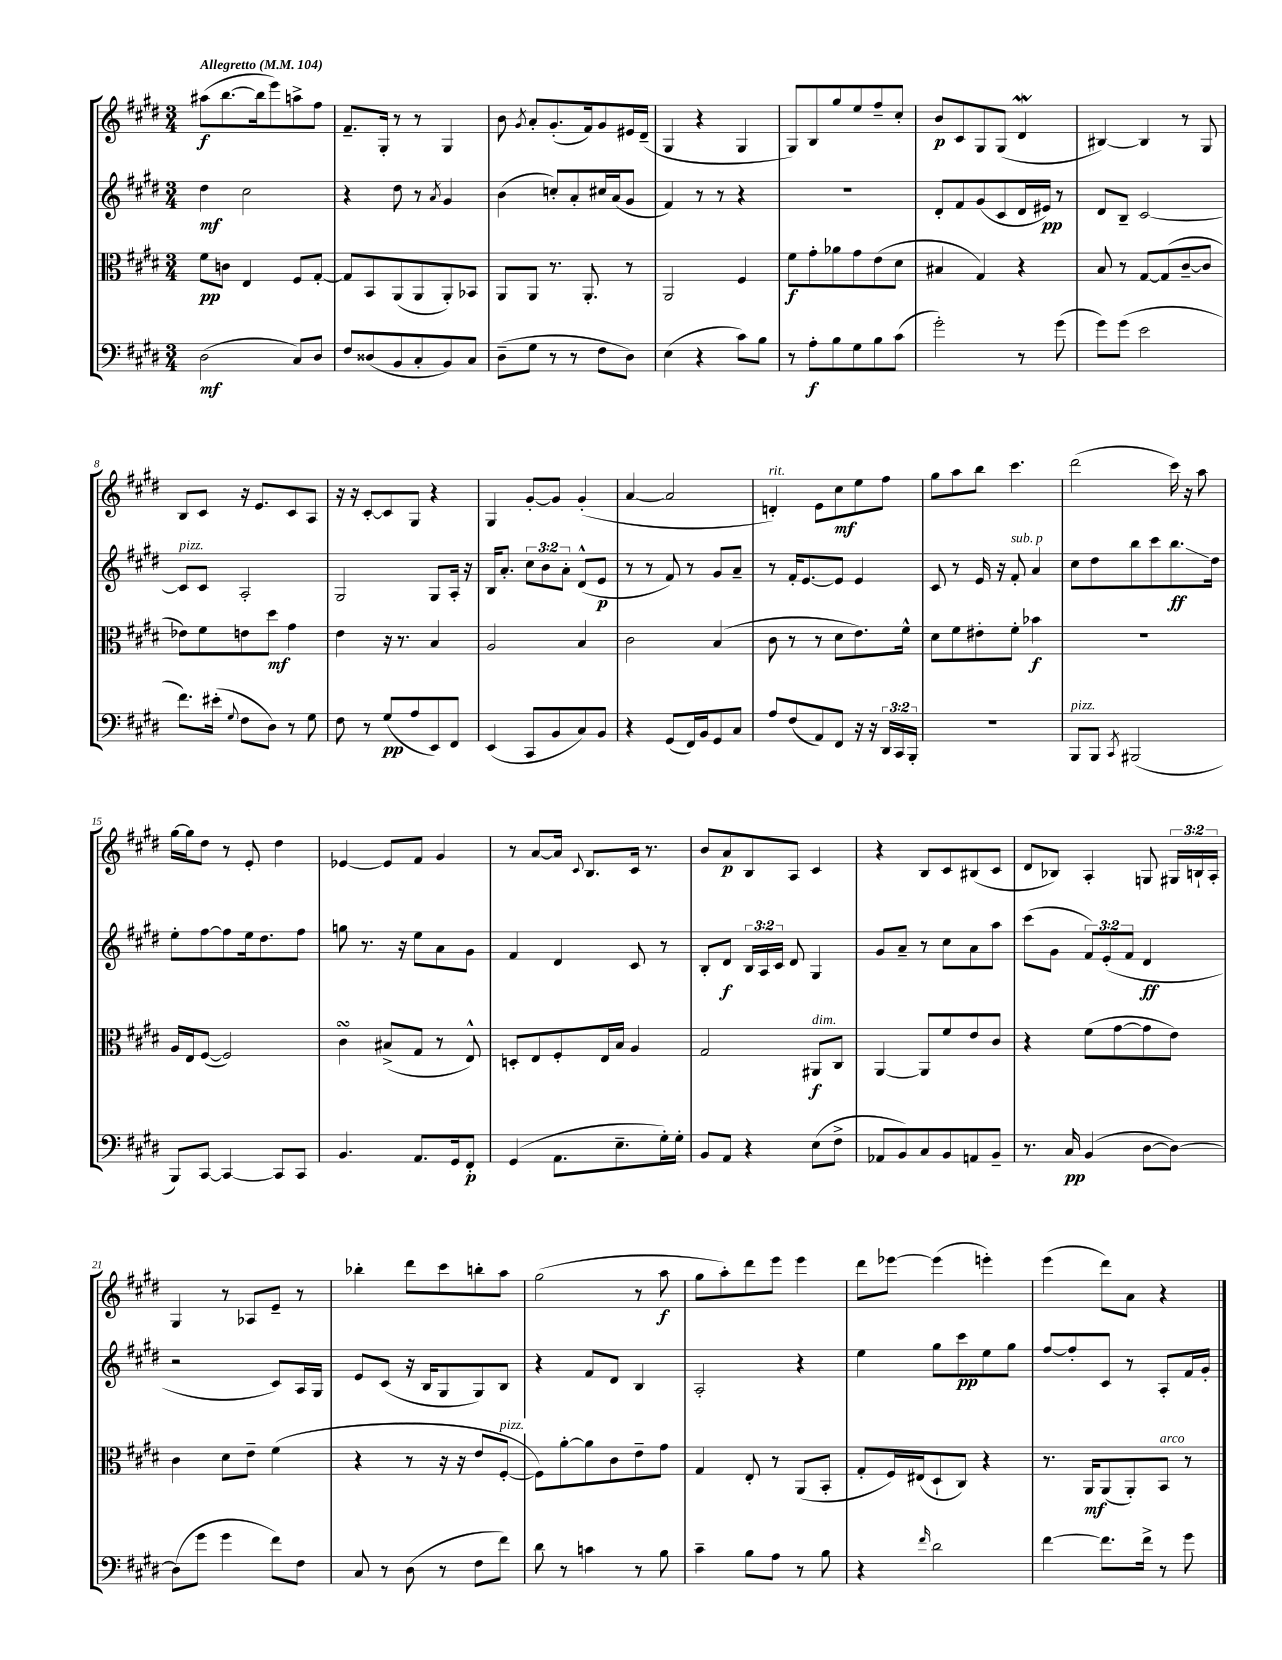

**kern	**kern	**kern	**kern
*staff4	*staff3	*staff2	*staff1
*clefF4	*clefC3	*clefG2	*clefG2
*k[f#c#g#d#]	*k[f#c#g#d#]	*k[f#c#g#d#]	*k[f#c#g#d#]
*M3/4	*M3/4	*M3/4	*M3/4
*MM104	*MM104	*MM104	*MM104
(2D#	8f#	4dd#	(8aa#
.	8c	.	[8.bb
.	4E	2cc#	.
.	.	.	16bb]
.	.	.	8eee)
8C#)	8F#	.	8aa^
8D#	[8G#'	.	8ff#
=	=	=	=
8F#	8G#]	4r	8.f#~
(8D##	8BB	.	.
.	.	.	16G#'
8BB	(8AA	8dd#	8r
8C#'	8AA	8r	8r
.	.	8qa	.
8BB)	8AA')	4g#	4G#
8C#	8BB-	.	.
=	=	=	=
(8D#~	8AA	(4b	8b
.	.	.	8qg#
8G#	8AA	.	8a'
8r	8.r	8cc')	(8.g#'
8r	.	8a'	.
.	8.AA'	.	16f#)
8F#	.	16cc#	8g#
.	.	(16a	.
8D#)	8r	8g#	16e#
.	.	.	(16d#~
=	=	=	=
(4E	2AA	4f#)	4G#
4r	.	8r	4r
.	.	8r	.
8c#)	4F#	4r	4G#
8B	.	.	.
=	=	=	=
8r	8f#	2.r	8G#)
8A'	8g#'	.	8B
8B	8a-	.	8gg#
8G#	8g#	.	8ee
8B	(8e	.	8ff#~
(8c#	8d#	.	8cc#'
=	=	=	=
2g#')	4B#	8d#'	8b
.	.	8f#	8c#
.	4G#)	(8g#	8G#
.	.	8c#	(8G#
8r	4r	16d#	4d#
.	.	16e#)	.
(8g#	.	8r	.
=	=	=	=
8g#)	8B	8d#	[4B#)
(8g#	8r	8B~	.
2e	[8G#	[2c#	4B#]
.	(8G#]	.	.
.	[8c#~	.	8r
.	8c#]	.	8G#
=	=	=	=
8.f#)	8e-)	8c#]	8B
.	8f#	8c#	8c#
(16e#'	.	.	.
8qqG#	.	.	.
8F#	8e	2A'	16r
.	.	.	8.e
8D#)	8dd#	.	.
8r	4g#	.	8c#
8G#	.	.	8A
=	=	=	=
8F#	4e	2G#	16r
.	.	.	16r
8r	.	.	[8c#'
(8G#	16r	.	8c#]
.	8.r	.	.
8A	.	.	8G#
8EE)	4B	8G#	4r
8FF#	.	16A'	.
.	.	16r	.
=	=	=	=
(4EE	2A	16B	4G#
.	.	8.a'	.
8CC#	.	12cc#	[8g#'
.	.	12b	.
8BB	.	.	8g#]
.	.	12a'	.
8C#)	4B	(8d#^^	(4g#'
8BB	.	8e	.
=	=	=	=
4r	2c#	8r	[4a
.	.	8r	.
(8GG#	.	8f#)	2a]
16FF#)	.	8r	.
16BB	.	.	.
8GG#	(4B	8g#	.
8C#	.	8a~	.
=	=	=	=
8A	8c#	8r	4d')
(8F#	8r	16f#'	.
.	.	[8.e	.
8AA)	8r	.	8e
8FF#	8d#	8e]	8cc#
16r	8.e)	4e	8ee
16r	.	.	.
24DD#	.	.	8ff#
24CC#	.	.	.
.	16f#^^	.	.
24BBB'	.	.	.
=	=	=	=
2.r	8d#	8c#	8gg#
.	8f#	8r	8aa
.	8e#'	16e	8bb
.	.	16r	.
.	8f#'	8f#'	4.ccc#
.	4b-	4a	.
=	=	=	=
8BBB	2.r	8cc#	(2ddd#
8BBB	.	8dd#	.
8qCC#	.	.	.
(2BBB#	.	8bb	.
.	.	8ccc#	.
.	.	8.bb	16ccc#)
.	.	.	16r
.	.	.	8aa
.	.	16dd#	.
=	=	=	=
8BBB)	16A	8ee'	[16gg#
.	16E	.	16gg#]
[8CC#	([8F#	[8ff#	8dd#
4CC#_	2F#])	8ff#]	8r
.	.	16ee	8e'
.	.	8.dd#	.
8CC#]	.	.	4dd#
8CC#	.	8ff#	.
=	=	=	=
4.BB	4c#	8gg	[4e-
.	.	8.r	.
.	(8B#^	.	8e-]
.	.	16r	.
8.AA	8G#	8ee	8f#
.	8r	8a	4g#
16GG#	.	.	.
8FF#'	8E^^)	8g#	.
=	=	=	=
(4GG#	8D'	4f#	8r
.	8E	.	[8a
8.AA	8F#'	4d#	16a]
.	.	.	8qqc#
.	.	.	8.B
.	16E	.	.
8.E~	16B	.	.
.	4A	8c#	16c#
.	.	.	8.r
16G#')	.	8r	.
16G#'	.	.	.
=	=	=	=
8BB	2G#	8B'	8b
8AA	.	8d#	8a
4r	.	24B	8B
.	.	24A	.
.	.	24c#	.
.	.	8d#	8A
(8E	8AA#	4G#	4c#
8F#^	8C#	.	.
=	=	=	=
8AA-	[4AA	8g#	4r
8BB)	.	8a~	.
8C#	8AA]	8r	8B
8BB	8f#	8cc#	8c#
8AA	8e	8a	(8B#
8BB~	8c#	8aa	8c#
=	=	=	=
8.r	4r	(8ccc#	8d#
.	.	8g#	8B-)
16C#	.	.	.
(4BB	(8f#	12f#)	4A'
.	.	(12e'	.
.	[8g#	.	.
.	.	12f#	.
[8D#	8g#]	4d#	8G
8D#_)	8e)	.	24G#
.	.	.	24B`
.	.	.	24A'
=	=	=	=
(8D#]	4c#	2r	4G#
8g#	.	.	.
4g#	8d#	.	8r
.	8e~	.	8A-
8f#)	(4f#	8c#)	8e~
8F#	.	16A	8r
.	.	16G#	.
=	=	=	=
8C#	4r	8e	4bb-'
8r	.	(8c#	.
(8D#	8r	16r	8ddd#
.	.	16B	.
8r	16r	8G#	8ccc#
.	16r	.	.
8F#	8e	8G#)	8bb'
8f#)	[8F#'	8B	8aa
=	=	=	=
8d#	8F#])	4r	(2gg#
8r	[8a'	.	.
4c	8a]	8f#	.
.	8c#	8d#	.
8r	8e~	4B	8r
8B	8g#	.	8aa
=	=	=	=
4c#~	4G#	2A'	8gg#
.	.	.	8aa')
8B	8E'	.	8ddd#
8A	8r	.	8eee
8r	(8AA	4r	4eee
8B	8BB'	.	.
=	=	=	=
4r	8G#'	4ee	8ddd#
.	16F#)	.	[8eee-
.	(16E#	.	.
16qqf#	.	.	.
2d#	8D#`	8gg#	(4eee-]
.	8C#)	8ccc#	.
.	4r	8ee	4eee')
.	.	8gg#	.
=	=	=	=
[4f#	8.r	[8ff#	(4eee
.	.	8ff#']	.
.	16AA	.	.
8.f#]	(8AA	8c#	8ddd#)
.	8AA')	8r	8a
16f#^	.	.	.
8r	8BB	8A'	4r
8g#	8r	16f#	.
.	.	16g#'	.
==	==	==	==
*-	*-	*-	*-
